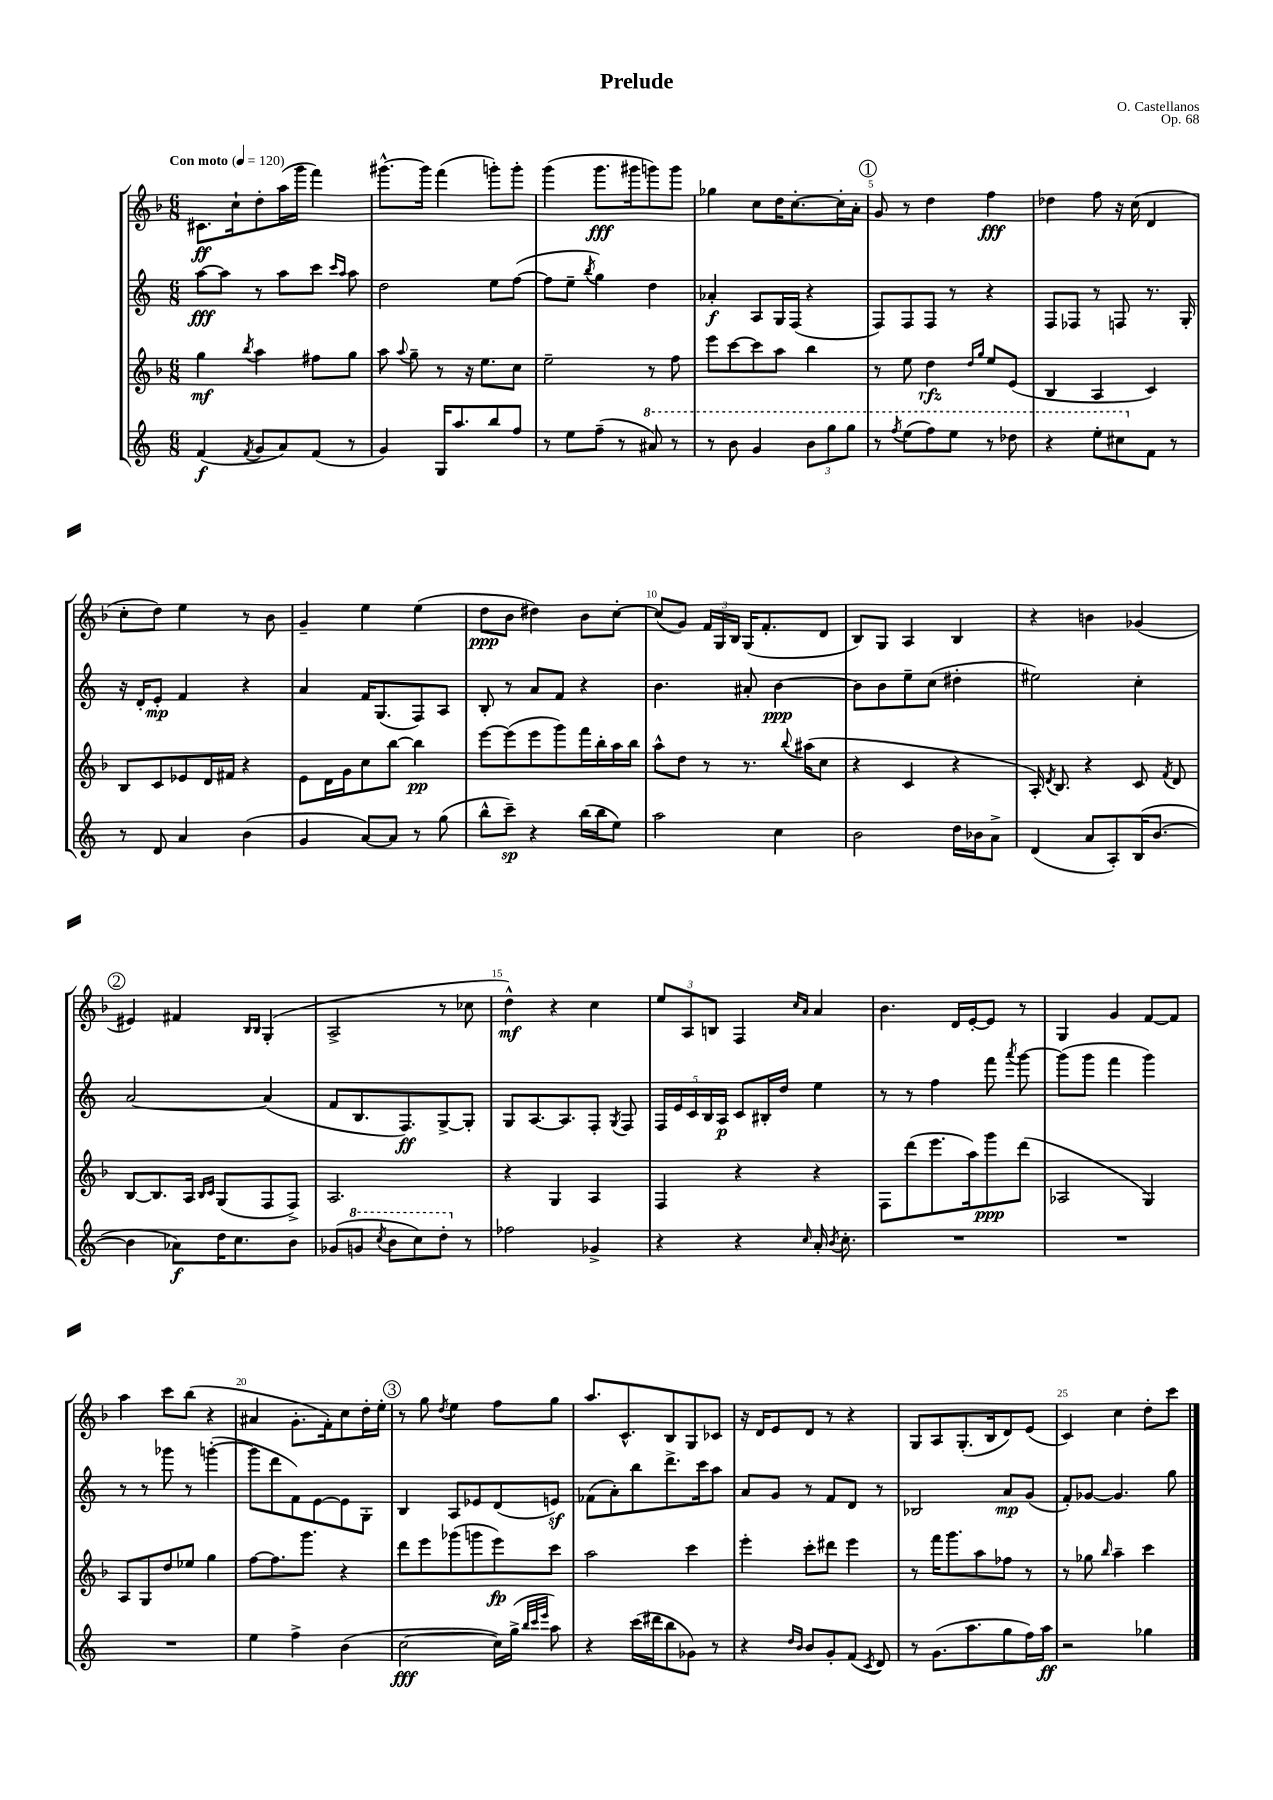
\header { title = "Prelude" composer = "O. Castellanos" opus = "Op. 68" }
<<
\new StaffGroup <<
\new Staff = "s0" {
    \clef treble \key f \major \numericTimeSignature \time 6/8 \tempo "Con moto" 4 = 120
    \autoBeamOff cis'8.[\ff c''16-! d''8-. a''16( g'''16] f'''4) |
    gis'''8.[~-^ gis'''16] f'''4( g'''8[-.) g'''8]-. |
    g'''4( g'''8.[\fff gis'''16 g'''8) g'''8] |
    ges''4 c''8[ d''16 c''8.~-. c''16-. a'16]-. |
    \mark \markup { \circle "1" } g'8 r8 d''4 f''4\fff |
    des''4 f''8 r16 c''16( d'4 |
    c''8[-. d''8]) e''4 r8 bes'8 |
    g'4-- e''4 e''4( |
    d''8[\ppp bes'8] dis''4) bes'8[ c''8]~-. |
    c''8[( g'8]) \tuplet 3/2 { f'16[ g16 bes16] } g16[( f'8.-. d'8] |
    bes8[) g8] a4 bes4 |
    r4 b'4 ges'4( |
    \mark \markup { \circle "2" } eis'4) fis'4 \grace { bes16[ bes16] } g4-.( |
    a2-> r8 ces''8 |
    d''4-^\mf) r4 c''4 |
    \tuplet 3/2 { e''8[ a8 b8] } f4 \grace { c''16[ a'16] } a'4 |
    bes'4. d'16[ e'16~-. e'8] r8 |
    g4 g'4 f'8[~ f'8] |
    a''4 c'''8[ bes''8]( r4 |
    ais'4 g'8.[-. f'16-.) c''8 d''16-. e''16]-. |
    \mark \markup { \circle "3" } r8 g''8 \acciaccatura { d''8 } e''4 f''8[ g''8] |
    a''8.[ c'8.-^ bes8 g8 ces'8] |
    r16 d'16[ e'8 d'8] r8 r4 |
    g8[ a8 g8.-.( bes16 d'8) e'8]( |
    c'4) c''4 d''8[-. c'''8] \bar "|." |
}
\new Staff = "s1" {
    \clef treble \key c \major \numericTimeSignature \time 6/8
    \autoBeamOff a''8[~\fff a''8] r8 a''8[ c'''8] \grace { c'''16[ a''16] } a''8 |
    d''2 e''8[ f''8]~( |
    f''8[ e''8]-- \acciaccatura { b''8 } g''4) d''4 |
    aes'4-.\f a8[ g16 f16]( r4 |
    \mark \markup { \circle "1" } f8[) f8 f8] r8 r4 |
    f8[ fes8] r8 f8 r8. g16-. |
    r16 d'16[-. e'8]-.\mp f'4 r4 |
    a'4 f'16[ g8.( f8) a8] |
    b8-. r8 a'8[ f'8] r4 |
    b'4. ais'8-. b'4~\ppp |
    b'8[ b'8 e''8-- c''8]( dis''4-. |
    eis''2) c''4-. |
    \mark \markup { \circle "2" } a'2~ a'4( |
    f'8[ b8. f8.\ff) g8~-> g8]-. |
    g8[ a8.~ a8. f8]-. \acciaccatura { g8 } f8 |
    \tuplet 5/4 { f16[ e'16 c'16 b16 a16]\p } c'8[ bis16-. d''16] e''4 |
    r8 r8 f''4 f'''8 \acciaccatura { a'''8 } g'''8~ |
    g'''8[( g'''8] f'''4 g'''4) |
    r8 r8 ges'''8 r8 g'''4~-.( |
    g'''8[ d'''8 f'8) e'8~ e'8 g8]-. |
    \mark \markup { \circle "3" } b4 a8[ ees'8 d'8( e'8]\sf) |
    fes'8[( a'8-.) b''8 d'''8.-> c'''16 a''8] |
    a'8[ g'8] r8 f'8[ d'8] r8 |
    bes2 a'8[\mp g'8]( |
    f'8[-.) ges'8]~ ges'4. g''8 \bar "|." |
}
\new Staff = "s2" {
    \clef treble \key f \major \numericTimeSignature \time 6/8
    \autoBeamOff g''4\mf \acciaccatura { bes''8 } a''4 fis''8[ g''8] |
    a''8 \appoggiatura { a''8 } g''8-- r8 r16 e''8.[ c''8] |
    e''2-- r8 f''8 |
    e'''8[ c'''8~ c'''8 a''8] bes''4 |
    \mark \markup { \circle "1" } r8 e''8 d''4\rfz \grace { d''16[ g''16] } e''8[ e'8]( |
    bes4 a4 c'4) |
    bes8[ c'8 ees'8 d'16 fis'16] r4 |
    e'8[ d'16 g'16 c''8 bes''8]~ bes''4\pp |
    e'''8[~ e'''8( e'''8 g'''8) f'''16 bes''16-. a''16 bes''16] |
    a''8[-^ d''8] r8 r8. \appoggiatura { bes''8 } ais''16[( c''8] |
    r4 c'4 r4 |
    a16-.) \acciaccatura { d'8 } bes8. r4 c'8 \acciaccatura { f'8 } d'8 |
    \mark \markup { \circle "2" } bes8[~ bes8. a16] \grace { bes16[ c'16] } g8[( f8 f8]->) |
    a2. |
    r4 g4 a4 |
    f4 r4 r4 |
    f8[ d'''8( e'''8. a''16) g'''8\ppp d'''8]( |
    aes2 g4) |
    a8[ g8 d''8 ees''8] g''4 |
    f''8[~ f''8. g'''8.] r4 |
    \mark \markup { \circle "3" } d'''8[ e'''8 ges'''8( g'''8 e'''8\fp) c'''8] |
    a''2 c'''4 |
    e'''4-. c'''8[-. dis'''8] e'''4 |
    r8 f'''16[ g'''8. a''8 fes''8] r8 |
    r8 ges''8 \grace { bes''16 } a''4-- c'''4 \bar "|." |
}
\new Staff = "s3" {
    \clef treble \key c \major \numericTimeSignature \time 6/8
    \autoBeamOff f'4\f( \acciaccatura { f'8 } g'8[ a'8) f'8]( r8 |
    g'4) g16[ a''8. b''8 f''8] |
    r8 e''8[ f''8]--( r8 \ottava #1 ais''8) r8 |
    r8 b''8 g''4 \tuplet 3/2 { b''8[ g'''8 g'''8] } |
    \mark \markup { \circle "1" } r8 \acciaccatura { f'''8 } e'''8[( f'''8) e'''8] r8 des'''8 |
    r4 e'''8[-. cis'''8 \ottava #0 f'8] r8 |
    r8 d'8 a'4 b'4( |
    g'4 a'8[~) a'8] r8 g''8( |
    b''8[-^ c'''8]--\sp) r4 b''16[( b''16 e''8]) |
    a''2 c''4 |
    b'2 d''16[ bes'16 a'8]-> |
    d'4( a'8[ a8-.) b16( b'8.]~ |
    \mark \markup { \circle "2" } b'4 aes'8[\f) d''16 c''8. b'8] |
    ges'8[( \ottava #1 g''!8] \acciaccatura { c'''8 } b''8[ c'''8) d'''8]-. \ottava #0 r8 |
    fes''2 ges'4-> |
    r4 r4 \grace { c''16 } a'16-. \acciaccatura { b'8 } c''8.-. |
    R2. |
    R2. |
    R2. |
    e''4 f''4-> b'4( |
    \mark \markup { \circle "3" } c''2~\fff c''16[) g''16]->( \grace { b''32[ c'''32 e'''32] } a''8) |
    r4 c'''16[( dis'''16 b''8 ges'8]) r8 |
    r4 \grace { d''16[ b'16] } b'8[ g'8-. f'8]( \acciaccatura { c'8 } d'8) |
    r8 g'8.[( a''8. g''8 f''16) a''16]\ff |
    r2 ges''4 \bar "|." |
}
>>
>>
\layout { \context { \Score \override BarNumber.break-visibility = ##(#f #t #t) barNumberVisibility = #(every-nth-bar-number-visible 5) } }
